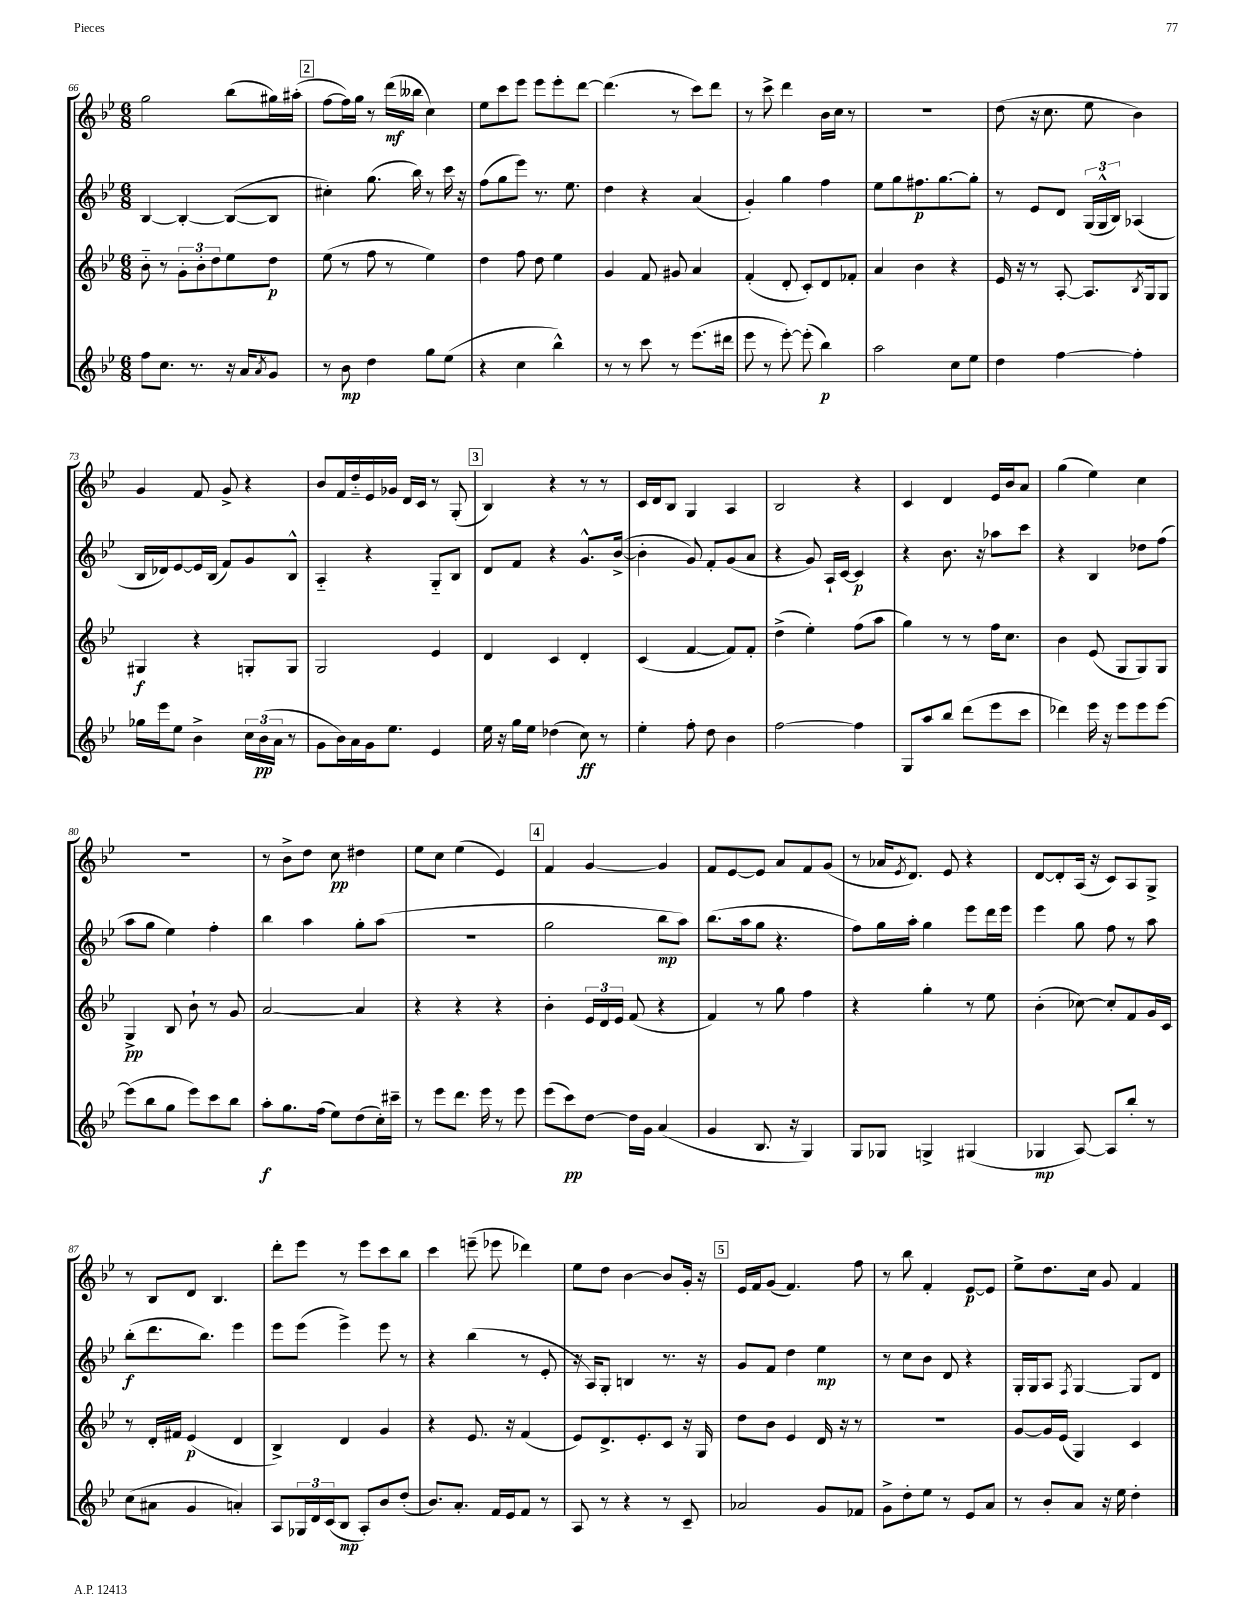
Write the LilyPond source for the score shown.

<<
\new StaffGroup <<
\new Staff = "s0" {
    \clef treble \key bes \major \numericTimeSignature \time 6/8
    g''2 bes''8( gis''16) ais''16-.( |
    \mark \markup { \box "2" } f''8~ f''16) g''16 r8 d'''16\mf( beses''16 c''4) |
    ees''8 c'''8 ees'''8 ees'''8 ees'''8-. d'''8~ |
    d'''4.( r8 c'''8) d'''8 |
    r8 c'''8-> d'''4 bes'16 c''16 r8 |
    r2. |
    d''8( r16 c''8. ees''8 bes'4) |
    g'4 f'8 g'8-> r4 |
    bes'8 f'16 d''16-_ ees'16 ges'16 d'16 c'16 r8 g8-.( |
    \mark \markup { \box "3" } bes4) r4 r8 r8 |
    c'16 d'16 bes8 g4 a4 |
    bes2 r4 |
    c'4 d'4 ees'16 bes'16 a'8 |
    g''4( ees''4) c''4 |
    R2. |
    r8 bes'8-> d''8 c''8\pp dis''4 |
    ees''8 c''8 ees''4( ees'4) |
    \mark \markup { \box "4" } f'4 g'4~ g'4 |
    f'8 ees'8~ ees'8 a'8 f'8 g'8( |
    r8 aes'16 \acciaccatura { ees'8 } d'8.) ees'8 r4 |
    d'8~ d'8-. a16( r16 c'8) a8 g8-> |
    r8 bes8 d'8 bes4. |
    d'''8-. ees'''8 r8 ees'''8 c'''8 bes''8 |
    c'''4 e'''8--( ees'''8 des'''4) |
    ees''8 d''8 bes'4~ bes'8 g'16-. r16 |
    \mark \markup { \box "5" } ees'16 f'16 g'8( f'4.) f''8 |
    r8 bes''8 f'4-. ees'8~\p ees'8 |
    ees''8-> d''8. c''16 g'8 f'4 \bar "|." |
}
\new Staff = "s1" {
    \clef treble \key bes \major \numericTimeSignature \time 6/8
    bes4~ bes4~-. bes8~( bes8 |
    \mark \markup { \box "2" } cis''4-.) g''8.( bes''16) r8 c'''16 r16 |
    f''8( g''8 ees'''8) r8. ees''8. |
    d''4 r4 a'4( |
    g'4-.) g''4 f''4 |
    ees''8 g''8 fis''8.\p g''8.~ g''8-. |
    r8 ees'8 d'8 \tuplet 3/2 { g16( g16-^ bes16) } aes4( |
    bes16 des'16) ees'8~ ees'16 bes16( f'8) g'8 bes8-^ |
    a4-_ r4 g8-_ bes8 |
    \mark \markup { \box "3" } d'8 f'8 r4 g'8.-^ bes'16~->( |
    bes'4-. g'8) f'8-. g'8( a'8 |
    r4 g'8) a16-! c'16~ c'4\p |
    r4 bes'8. r16 aes''8 c'''8 |
    r4 bes4 des''8 f''8( |
    a''8 g''8 ees''4) f''4-. |
    bes''4 a''4 g''8-. a''8( |
    R2. |
    \mark \markup { \box "4" } g''2 bes''8\mp a''8) |
    bes''8.( a''16 g''8 r4. |
    f''8) g''16 a''16-. g''4 ees'''8 d'''16 ees'''16 |
    ees'''4 g''8 f''8 r8 a''8 |
    bes''8-.\f( d'''8. bes''8.) ees'''4 |
    ees'''8 ees'''8( ees'''4->) ees'''8 r8 |
    r4 bes''4( r8 ees'8-. |
    r16 a16) g8-. b4 r8. r16 |
    \mark \markup { \box "5" } g'8 f'8 d''4 ees''4\mp |
    r8 c''8 bes'8 d'8 r4 |
    g16-. g16 a8 \acciaccatura { f8 } g4~ g8 d'8 \bar "|." |
}
\new Staff = "s2" {
    \clef treble \key bes \major \numericTimeSignature \time 6/8
    bes'8-_ r8 \tuplet 3/2 { g'8-. bes'8-. d''8 } ees''8 d''8\p |
    \mark \markup { \box "2" } ees''8( r8 f''8 r8 ees''4) |
    d''4 f''8 d''8 ees''4 |
    g'4 f'8 gis'8 a'4 |
    f'4-.( d'8-. c'8-.) d'8 fes'8-. |
    a'4 bes'4 r4 |
    ees'16 r16 r8 a8~-. a8. \acciaccatura { bes8 } g16 g8 |
    gis4\f r4 g8-. g8 |
    g2 ees'4 |
    \mark \markup { \box "3" } d'4 c'4 d'4-. |
    c'4( f'4~ f'8) f'8-. |
    d''4->( ees''4-.) f''8( a''8 |
    g''4) r8 r8 f''16 c''8. |
    bes'4 ees'8( g8 g8) g8 |
    g4->\pp bes8 bes'8-! r8 g'8 |
    a'2~ a'4 |
    r4 r4 r4 |
    \mark \markup { \box "4" } bes'4-. \tuplet 3/2 { ees'16 d'16 ees'16 } f'8( r4 |
    f'4) r8 g''8 f''4 |
    r4 g''4-. r8 ees''8 |
    bes'4-.( ces''8~) ces''8-. f'8 g'16 c'16 |
    r8 d'16-. fis'16 ees'4\p( d'4 |
    bes4->) d'4 g'4 |
    r4 ees'8. r16 f'4( |
    ees'8) d'8.-> ees'8.-. c'8 r16 g16 |
    \mark \markup { \box "5" } d''8 bes'8 ees'4 d'16 r16 r8 |
    R2. |
    g'8~ g'16 ees'16( g4) c'4 \bar "|." |
}
\new Staff = "s3" {
    \clef treble \key bes \major \numericTimeSignature \time 6/8
    f''8 c''8. r8. r16 a'16 \acciaccatura { a'8 } g'8 |
    \mark \markup { \box "2" } r8 bes'8\mp d''4 g''8 ees''8( |
    r4 c''4 bes''4-^) |
    r8 r8 c'''8 r8 ees'''8.( dis'''16 |
    ees'''8 r8 ees'''8~-.) ees'''8-.( bes''4\p) |
    a''2 c''8 ees''8 |
    d''4 f''4~ f''4-. |
    ges''16 ees'''16 ees''8 bes'4-> \tuplet 3/2 { c''16 bes'16\pp( a'16 } r8 |
    g'8 bes'16) a'16 g'16 ees''8. ees'4 |
    \mark \markup { \box "3" } ees''16 r16 g''16 ees''16 des''4( c''8\ff) r8 |
    ees''4-. f''8-. d''8 bes'4 |
    f''2~ f''4 |
    g8 a''8 bes''8 d'''8( ees'''8 c'''8 |
    des'''4) ees'''16 r16 ees'''8 ees'''8 ees'''8~ |
    ees'''8( bes''8 g''8 ees'''8) c'''8 bes''8 |
    a''8-.\f g''8. f''16( ees''8) d''8( c''16-.) cis'''16-- |
    r8 ees'''8 d'''8. ees'''16 r8 ees'''8 |
    \mark \markup { \box "4" } ees'''8( c'''8\pp) d''8~ d''16 g'16 a'4( |
    g'4 bes8. r16 g4) |
    g8 ges8 g4-> gis4( |
    ges4\mp a8~) a8 bes''8-. r8 |
    c''8( ais'8 g'4 a'4-.) |
    a8 \tuplet 3/2 { ges16 d'16 c'16( } bes8\mp a8-.) bes'8 d''8-.( |
    bes'8.) a'8.-. f'16 ees'16 f'8 r8 |
    a8 r8 r4 r8 c'8-- |
    \mark \markup { \box "5" } aes'2 g'8 fes'8 |
    g'8-> d''8-. ees''8 r8 ees'8 a'8 |
    r8 bes'8-. a'8 r16 ees''16 d''4-. \bar "|." |
}
>>
>>
\layout { \context { \Score currentBarNumber = #66 } }
